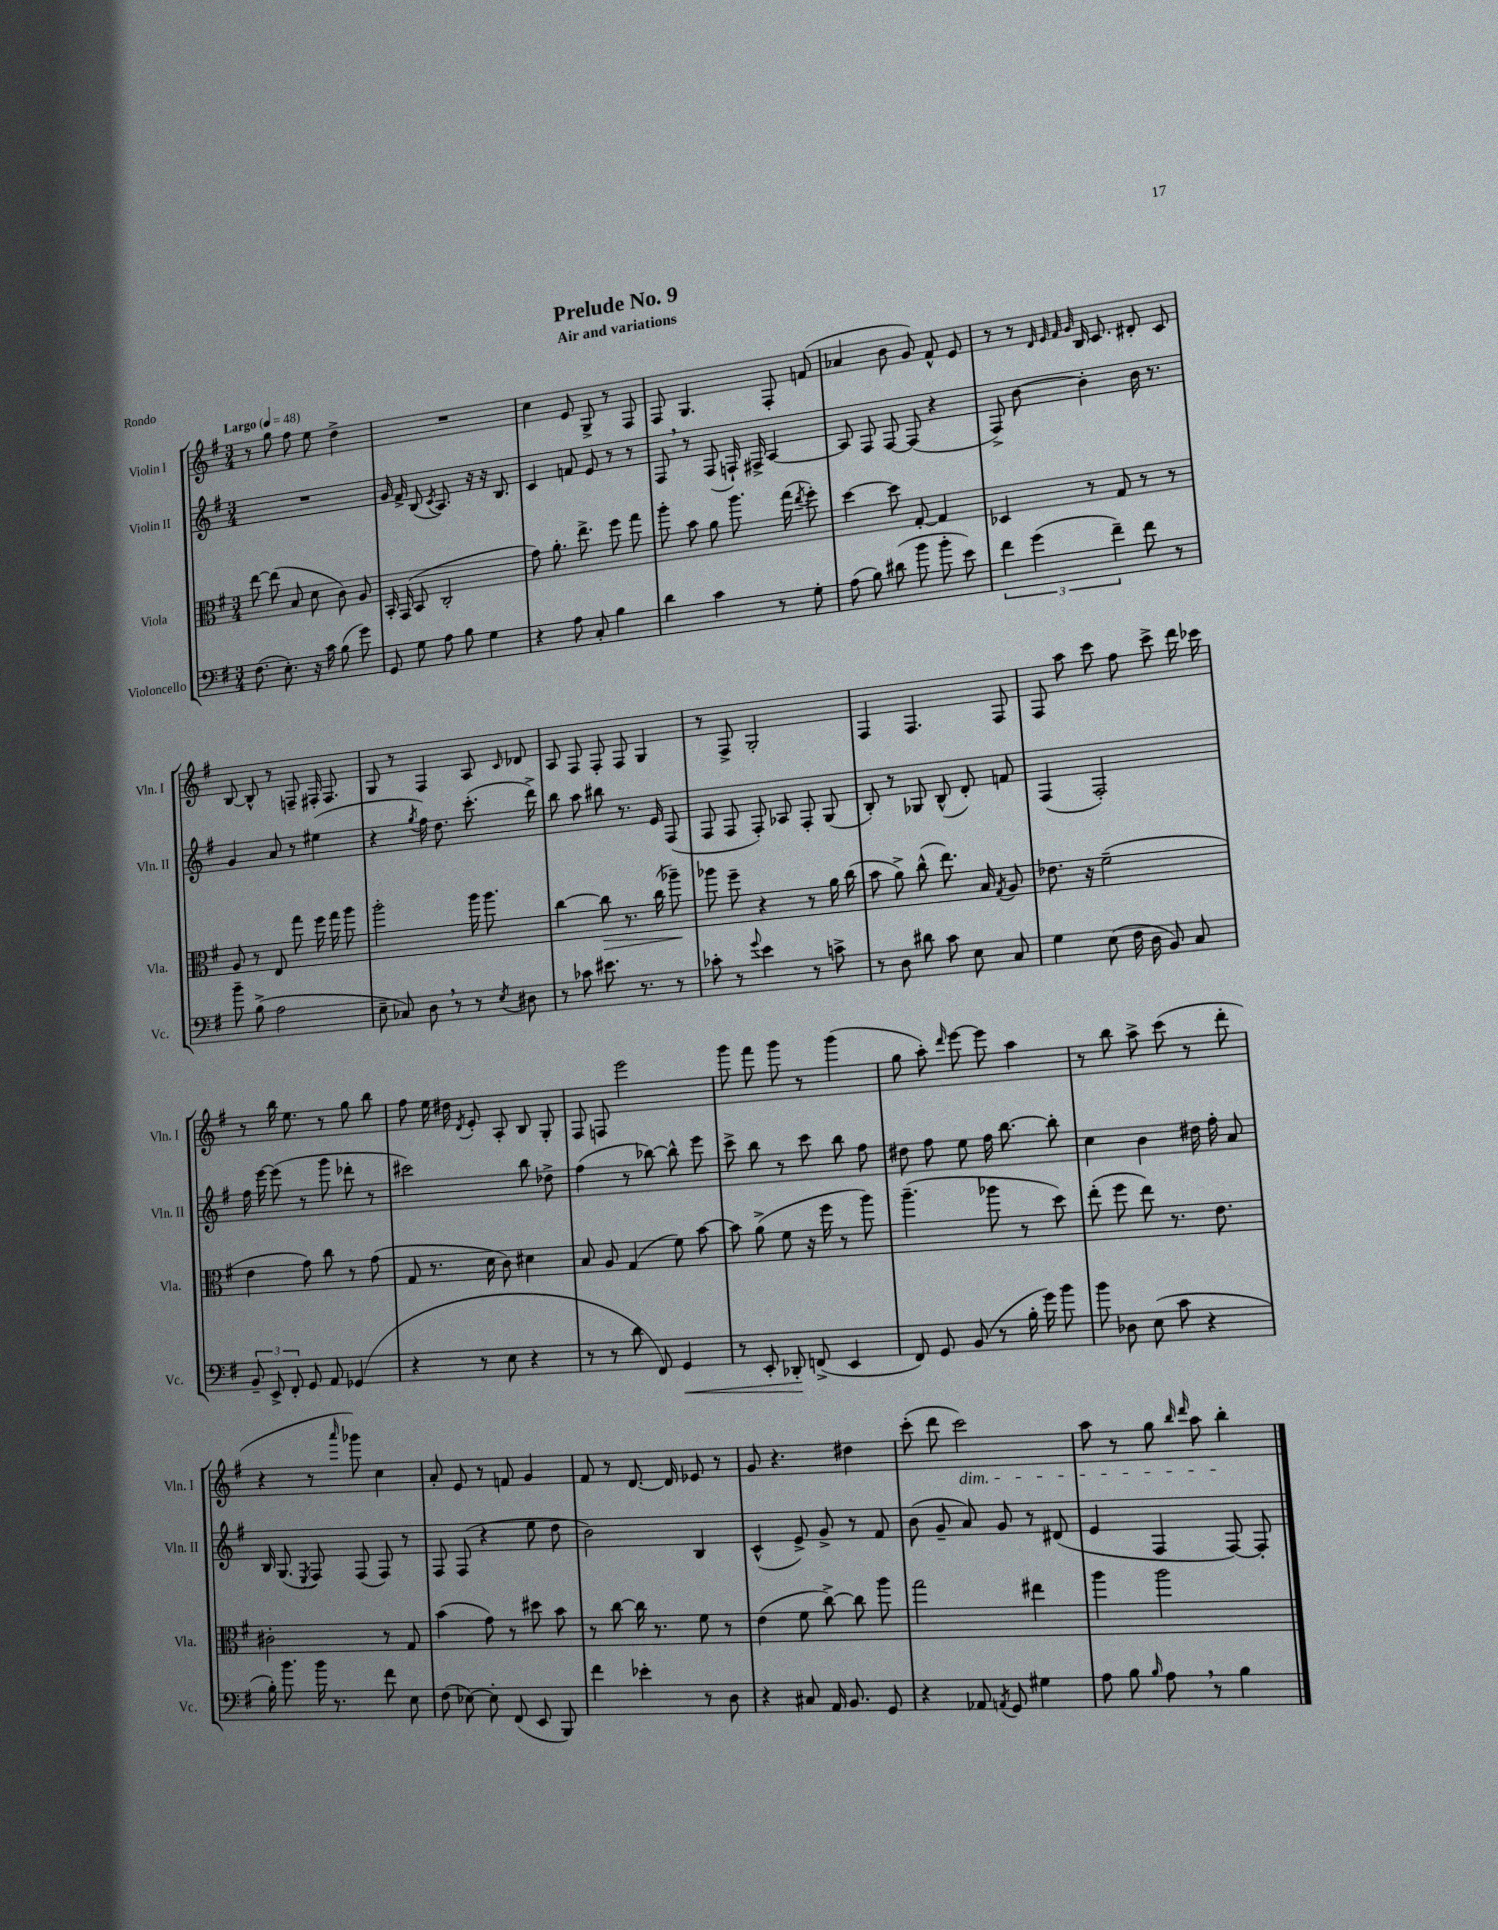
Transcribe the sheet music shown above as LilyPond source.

\header { title = "Prelude No. 9" subtitle = "Air and variations" piece = "Rondo" }
<<
\new StaffGroup <<
\new Staff = "s0" \with { instrumentName = "Violin I" shortInstrumentName = "Vln. I" } {
    \clef treble \key g \major \numericTimeSignature \time 3/4 \tempo "Largo" 4 = 48
    \autoBeamOff r8 g''8 fis''8 e''8 d''4-> |
    R2. |
    c''4 e'8 g8-> r8 fis8 |
    fis8 g4. fis8-. f'8( |
    aes'4 b'8 g'8) fis'8-^ e'8 |
    r8 r8 \grace { d'32 e'32 fis'32 g'32 } b16 c'8. dis'8-. c'8 |
    b8~ b8-^ r8 f8-- fis16-. fis8. |
    g8 r8 fis4 a8 \grace { c'16 } des'8 |
    a8 fis8 fis8-. fis8 g4 |
    r8 fis8-> g2-. |
    fis4 fis4. fis8 |
    fis8 a''8 c'''8 fis''8 c'''8-> d'''16 ces'''16 |
    r8 b''16 e''8. r8 g''8 b''8 |
    fis''8 e''16 dis''16 \acciaccatura { d'8 } e'8-. a8-. b8 g8-. |
    fis8 f8 e'''2 |
    g'''8 fis'''8 g'''8 r8 g'''4( |
    g''8 a''8-.) \grace { d'''16 } e'''8~ e'''8 a''4 |
    r8 b''8 a''8-> c'''8( r8 d'''8-. |
    r4 r8 \grace { a'''16 } ges'''8) c''4 |
    a'8-. e'8 r8 f'8 g'4 |
    fis'8 r8 d'8.~ d'16 ees'8 r8 |
    g'8 r4. dis''4 |
    c'''8-.( d'''8 c'''2\dim) |
    a''8 r8 g''8 \grace { b''16 d'''16 } a''8 b''4-.\! \bar "|." |
}
\new Staff = "s1" \with { instrumentName = "Violin II" shortInstrumentName = "Vln. II" } {
    \clef treble \key g \major \numericTimeSignature \time 3/4
    \autoBeamOff R2. |
    g'16 fis'16-> b8( \acciaccatura { c'8 } a8.) r16 r16 b8. |
    c'4 f'8 e'8 r8 r8 |
    fis8 \breathe r8 fis8( f16-!) fis16-> a4~ |
    a8 fis8 fis8~ fis8( r4 |
    fis8->) b'8~ b'4-. b'16 r8. |
    g'4 a'8 r8 eis''4( |
    r4 \acciaccatura { g''8 } fis''16) d''8. c'''8.-.( d'''16->) |
    b''8 a''8 bis''8 r8. e'16 fis8( |
    fis8 fis8 fis8-.) aes8 fis8-. g8( |
    b8-.) r8 ges8 b8-^( d'8-.) f'8 |
    fis4( fis2-.) |
    fis''16 e'''16~ e'''8( r8 g'''8 des'''8-. r8 |
    cis'''2) b''8 des''8-> |
    fis''4( r8 bes''8~) bes''8-^ e'''8 |
    c'''8-> b''8 r8 c'''8 b''8 fis''8 |
    dis''8 fis''8 e''8 fis''16 b''8.~ b''8-. |
    c''4 b'4 dis''16 fis''16-. a'8 |
    b16 g8.( \acciaccatura { e8 } fis8) fis8( fis8) r8 |
    fis8 fis8( r4 e''8 d''8 |
    b'2) b4 |
    c'4-^( e'8->) g'8-> r8 fis'8 |
    b'8( g'8-- a'8) g'8 r8 dis'8( |
    e'4 fis4 fis8~) fis8-. \bar "|." |
}
\new Staff = "s2" \with { instrumentName = "Viola" shortInstrumentName = "Vla." } {
    \clef alto \key g \major \numericTimeSignature \time 3/4
    \autoBeamOff e''8~ e''8( b8 d'8 c'8) a8 |
    b,16-. g,16( b,8 c2-. |
    g'8) a'8.-. e''8.-> fis''8 g''8 |
    a''8-. b'8 a'8 a''8. g''16( \acciaccatura { e''8 } fis''8-.) |
    d''4~ d''8 g8~-. g4 |
    des4 r8 g8 r8 r8 |
    a8 r8 e8 g''8 fis''16 g''16 a''8 |
    a''2-. a''16 a''8. |
    c''4~ c''8\> r8. c''16( aes''8--\!) |
    aes''8 fis''8-- r4 r8 a'16 c''16( |
    b'8 a'8->) c''8-^( e''8.) b16 \acciaccatura { g8 } a8 |
    ees'8. r16 fis'2--( |
    e'4 g'8) c''8 r8 g'8( |
    g8 r8. d'16 c'8) dis'4 |
    b8 a8 g4( fis'8) b'8~ |
    b'8 a'8->( fis'8 r16 fis''16 r8 a''8) |
    a''4.--( aes''8 r8 d''8) |
    e''8-.( fis''8 e''8) r8. e'8. |
    cis'2-. r8 g8 |
    b'4( g'8) r8 dis''8 b'8 |
    r8 c''8~ c''16 r8. fis'8 r8 |
    e'4( fis'8 c''8~->) c''8 a''8 |
    g''2 eis''4 |
    a''4 a''2 \bar "|." |
}
\new Staff = "s3" \with { instrumentName = "Violoncello" shortInstrumentName = "Vc." } {
    \clef bass \key g \major \numericTimeSignature \time 3/4
    \autoBeamOff fis8.( e8.-.) r16 c'16 b8( g'8) |
    g,8 g8 a8 b8 g4 |
    r4 a8 c8-. b4 |
    d'4 c'4 r8 g8-. |
    a8( b8) dis'8( b'8 b'8-. e'8) |
    \tuplet 3/2 { fis'4 g'4( fis'4--) } fis'8 r8 |
    b'8-- b8->( a2 |
    e8-- ces8) d8 \breathe r8 r8 \acciaccatura { e8 } dis8 |
    r8 ces'8 eis'8. r8. r8 |
    ces'8-. r8 \appoggiatura { g'8 } e'4 r8 c'8-> |
    r8 d8 dis'8 c'8 e8 c8 |
    g4 e8( fis16 d16 b,8) c8 |
    \tuplet 3/2 { b,8-- e,8-> fis,8-. } g,8 a,8 ges,4( |
    r4 r8 e8 r4 |
    r8 r8 d'8 fis,8) g,4\< |
    r8 e,8-. des,8-.\! f,8->( e,4 |
    fis,8) g,8 b,8( r8 b16-. g'16) b'8 |
    b'8 des8 e8( c'8 r4 |
    b16-.) b'8. b'16 r8. fis'8 e8 |
    fis8( ees8~) ees8-. fis,8( e,8 b,,8) |
    fis'4 ees'4-. r8 d8 |
    r4 cis8 a,16 b,8. g,8 |
    r4 aes,8 \acciaccatura { a,8 } g,8 gis4 |
    a8 b8 \grace { b16 } a8 \breathe r8 b4 \bar "|." |
}
>>
>>
\layout { \context { \Score \remove "Bar_number_engraver" } }
